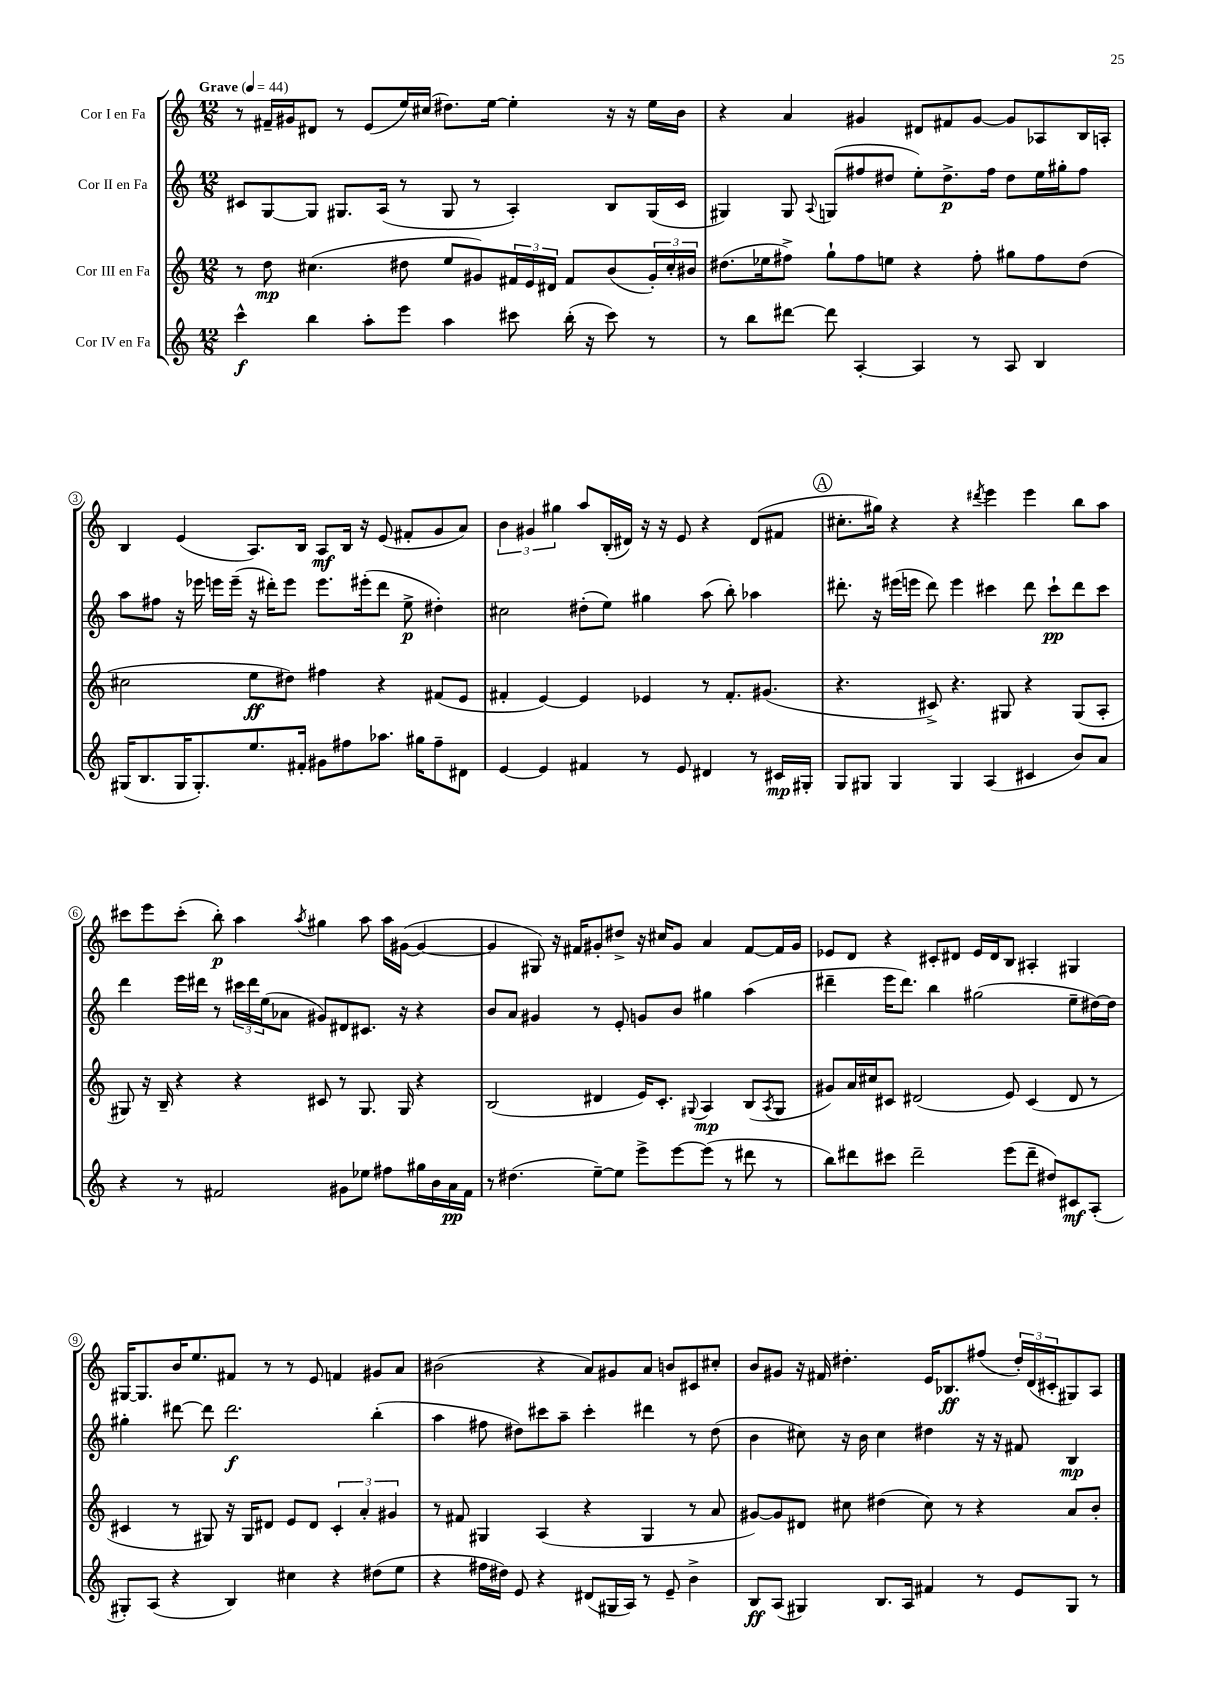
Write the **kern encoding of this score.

**kern	**dynam	**kern	**dynam	**kern	**dynam	**kern	**dynam
*part4	*part4	*part3	*part3	*part2	*part2	*part1	*part1
*staff4	*staff4	*staff3	*staff3	*staff2	*staff2	*staff1	*staff1
*I"Cor IV en Fa	*	*I"Cor III en Fa	*	*I"Cor II en Fa	*	*I"Cor I en Fa	*
*clefG2	*	*clefG2	*	*clefG2	*	*clefG2	*
*k[]	*	*k[]	*	*k[]	*	*k[]	*
*M12/8	*	*M12/8	*	*M12/8	*	*M12/8	*
*MM44	*	*MM44	*	*MM44	*	*MM44	*
=1	=1	=1	=1	=1	=1	=1	=1
!	!	!	!	!	!	!LO:TX:a:B:t=Grave	!
4ccc^^\	f	8r	.	8c#X/L	.	8r	.
.	.	8dd\	mp	[8G/	.	16f#X~/LL	.
.	.	.	.	.	.	16g#X/J	.
4bb\	.	(4.cc#X\	.	8G/J]	.	8d#X/J	.
.	.	.	.	8.G#X/L	.	8r	.
8aa'\L	.	.	.	.	.	(8e/L	.
.	.	.	.	(16A/Jk	.	.	.
8eee\J	.	8dd#X\	.	8r	.	16ee/L)	.
.	.	.	.	.	.	(16cc#X/JJ	.
4aa\	.	8ee/L	.	8G#/	.	8.dd#X\L)	.
.	.	8g#X/)	.	8r	.	.	.
.	.	.	.	.	.	[16ee\Jk	.
8ccc#X\	.	24f#X/L	.	4A'/)	.	4ee'\]	.
.	.	24e/	.	.	.	.	.
.	.	24d#X/JJ	.	.	.	.	.
(16bb'\	.	8f#/L	.	.	.	.	.
16r	.	.	.	.	.	.	.
8ccc#\)	.	(8b/	.	8B/L	.	16r	.
.	.	.	.	.	.	16r	.
8r	.	24g#'/L)	.	(16G#/L	.	16ee\LL	.
.	.	24cc#'/	.	.	.	.	.
.	.	.	.	16c#/JJ	.	16b\JJ	.
.	.	24b#X/JJ	.	.	.	.	.
=2	=2	=2	=2	=2	=2	=2	=2
8r	.	(8.dd#X\L	.	4G#X/)	.	4r	.
8bb\L	.	.	.	.	.	.	.
.	.	16ee-X\k	.	.	.	.	.
[8ddd#X\J	.	8ff#X^\J)	.	8G#/	.	4a/	.
.	.	.	.	8qqA/	.	.	.
8ddd#\]	.	8gg`\L	.	(8Gn/L	.	.	.
[4A'/	.	8ff#\	.	8ff#X/	.	4g#X/	.
.	.	8een\J	.	8dd#X/J	.	.	.
4A/]	.	4r	.	8ee'\L)	.	8d#X/L	.
.	.	.	.	8.dd#^\	p	8f#X/	.
8r	.	8ff#'\	.	.	.	[8g#/J	.
.	.	.	.	16ff#\Jk	.	.	.
8A/	.	8gg#X\L	.	8dd#\L	.	8g#/L]	.
4B/	.	8ff#\	.	16ee\L	.	8A-X/	.
.	.	.	.	16gg#X'\J	.	.	.
.	.	(8dd#\J	.	8ff#\J	.	16B/L	.
.	.	.	.	.	.	16An'/JJ	.
!!LO:LB:g=z
=3	=3	=3	=3	=3	=3	=3	=3
(16G#X/KL	.	2cc#X\	.	8aa\L	.	4B/	.
8.B/	.	.	.	.	.	.	.
.	.	.	.	8ff#X\J	.	.	.
16G#/K	.	.	.	16r	.	(4e/	.
8.G#'/)	.	.	.	16eee-X\	.	.	.
.	.	.	.	16eeen\LL	.	.	.
.	.	.	.	(16eee~\JJ	.	.	.
8.ee/	.	8ee\L	ff	16r	.	8.A/L)	.
.	.	.	.	16ddd#X'\KL)	.	.	.
.	.	8dd#X\J)	.	8eee\J	.	.	.
16f#X'/Jk	.	.	.	.	.	16B/Jk	.
8g#X\L	.	4ff#X\	.	8.eee\L	.	8A/L	mf
8ff#X\	.	.	.	.	.	16B/Jk	.
.	.	.	.	(16eee#X'\k	.	16r	.
8.aa-X\J	.	4r	.	8ddd#\J	.	(8e/	.
.	.	.	.	8ee^\	p	8f#X'/L	.
16gg#X\KL	.	.	.	.	.	.	.
8ff#~\	.	(8f#X/L	.	4dd#X'\)	.	8g/	.
8d#X\J	.	8e/J	.	.	.	8a/J)	.
=4	=4	=4	=4	=4	=4	=4	=4
[4e/	.	4f#X'/	.	2cc#X\	.	6b\	.
.	.	.	.	.	.	6g#X/	.
4e/]	.	[4e/)	.	.	.	.	.
.	.	.	.	.	.	6gg#X\	.
4f#X/	.	4e/]	.	(8dd#X'\L	.	8aa/L	.
.	.	.	.	8ee\J)	.	(16B'/L	.
.	.	.	.	.	.	16d#X/JJ)	.
8r	.	4e-X/	.	4gg#X\	.	16r	.
.	.	.	.	.	.	16r	.
8e/	.	.	.	.	.	8e/	.
4d#X/	.	8r	.	(8aa\	.	4r	.
.	.	8.f#'/L	.	8bb'\)	.	.	.
8r	.	.	.	4aa-X\	.	(8d#/L	.
.	.	(8.g#X/J	.	.	.	.	.
16c#X/LL	mp	.	.	.	.	8f#X/J	.
16G#X'/JJ	.	.	.	.	.	.	.
!!LO:REH:place=s1:t=A
=5	=5	=5	=5	=5	=5	=5	=5
8G/L	.	4.r	.	8.ddd#X'\	.	8.cc#X'\L	.
8G#X/J	.	.	.	.	.	.	.
.	.	.	.	16r	.	16gg#X\Jk)	.
4G#/	.	.	.	(16eee#X\LL	.	4r	.
.	.	.	.	16eeen\JJ	.	.	.
.	.	8c#X^/)	.	8ddd#\)	.	.	.
4G#/	.	4.r	.	4eee\	.	4r	.
.	.	.	.	.	.	8qddd#X/	.
(4A/	.	.	.	4ccc#X\	.	4eee\	.
.	.	8G#X/	.	.	.	.	.
4c#X/	.	4r	.	8ddd#\	.	4eee\	.
.	.	.	.	8ccc#`\L	pp	.	.
8b/L)	.	(8G#/L	.	8ddd#\	.	8bb\L	.
8a/J	.	8A'/J	.	8ccc#\J	.	8aa\J	.
!!LO:LB:g=z
=6	=6	=6	=6	=6	=6	=6	=6
4r	.	8G#X/)	.	4ddd\	.	8ccc#X\L	.
.	.	16r	.	.	.	8eee\	.
.	.	16B~/	.	.	.	.	.
8r	.	4r	.	16eee\LL	.	(8ccc#'\J	.
.	.	.	.	16ddd#X\JJ	.	.	.
2f#X/	.	.	.	8r	.	8bb'\)	p
.	.	4r	.	24ccc#X\LL	.	4aa\	.
.	.	.	.	24ddd#\	.	.	.
.	.	.	.	(24ee\J	.	.	.
.	.	.	.	8a-X\J	.	.	.
.	.	.	.	.	.	8qaa/	.
.	.	8c#X/	.	8g#X/L)	.	4gg#X\	.
8g#X\L	.	8r	.	8d#X/	.	.	.
8ee-X\J	.	8.G#/	.	8.c#X/J	.	8aa\	.
8ff#X\L	.	.	.	.	.	16aa\LL	.
.	.	16G#/	.	16r	.	([16g#X\JJ	.
16gg#X\L	.	4r	.	4r	.	4g#/_	.
16b\	.	.	.	.	.	.	.
16a\	pp	.	.	.	.	.	.
16f#\JJ	.	.	.	.	.	.	.
=7	=7	=7	=7	=7	=7	=7	=7
8r	.	(2B/	.	8b/L	.	4g#/]	.
(4.dd#X\	.	.	.	8a/J	.	.	.
.	.	.	.	4g#X/	.	8G#X/)	.
.	.	.	.	.	.	16r	.
.	.	.	.	.	.	16f#X/KL	.
[8ee~\L)	.	4d#X/	.	8r	.	8g#X'/	.
8ee\J]	.	.	.	8e'/	.	8dd#X^/J	.
8eee^\L	.	16e/KL)	.	8gn/L	.	16r	.
.	.	8.c'/J	.	.	.	16cc#X/KL	.
[8eee\	.	.	.	8b/J	.	8g#/J	.
.	.	8qqG#X/	.	.	.	.	.
(8eee\J]	.	4A/	mp	4gg#X\	.	4a/	.
8r	.	.	.	.	.	.	.
8ddd#X\	.	(8B/L	.	(4aa\	.	[8f#/L	.
.	.	8qA/	.	.	.	.	.
8r	.	8G#/J	.	.	.	16f#/L]	.
.	.	.	.	.	.	16g#/JJ	.
=8	=8	=8	=8	=8	=8	=8	=8
8bb\L)	.	8g#X/L)	.	4ddd#X~\	.	8e-X/L	.
8ddd#X\	.	16a/L	.	.	.	8d/J	.
.	.	16cc#X/J	.	.	.	.	.
8ccc#X\J	.	8c#X/J	.	16eee\KL	.	4r	.
.	.	.	.	8.ddd#\J)	.	.	.
2ddd#~\	.	(2d#X/	.	.	.	.	.
.	.	.	.	4bb\	.	8c#X'/L	.
.	.	.	.	.	.	8d#X/J	.
.	.	.	.	(2gg#X\	.	16e-/LL	.
.	.	.	.	.	.	16d#/J	.
(8eee\L	.	8e/)	.	.	.	8B/J	.
8ddd#~\J	.	(4c#/	.	.	.	4A#X'/	.
8dd#X/L)	.	.	.	.	.	.	.
8c#X/	mf	8d#/	.	8ee~\L	.	4G#X/	.
(8A'/J	.	8r	.	[16dd#X\L)	.	.	.
.	.	.	.	16dd#\JJ]	.	.	.
!!LO:LB:g=z
=9	=9	=9	=9	=9	=9	=9	=9
8G#X'/L)	.	4c#X/	.	4gg#X'\	.	[16G#X/KL	.
.	.	.	.	.	.	8.G#/]	.
(8A/J	.	.	.	.	.	.	.
4r	.	8r	.	[8ddd#X\	.	16b/K	.
.	.	.	.	.	.	8.ee/	.
.	.	8G#X/)	.	8ddd#\]	.	.	.
4B/)	.	16r	.	2.ddd#\	f	8f#X/J	.
.	.	16G#/KL	.	.	.	.	.
.	.	8d#X/J	.	.	.	8r	.
4cc#X\	.	8e/L	.	.	.	8r	.
.	.	8d#/J	.	.	.	8e/	.
4r	.	6c#'/	.	.	.	4fn/	.
.	.	6a'/	.	.	.	.	.
(8dd#X\L	.	.	.	(4bb'\	.	8g#X/L	.
.	.	6g#X/	.	.	.	.	.
8ee\J	.	.	.	.	.	8a/J	.
=10	=10	=10	=10	=10	=10	=10	=10
4r	.	8r	.	4aa\	.	(2b#X\	.
.	.	8f#X/	.	.	.	.	.
16ff#X\LL	.	4G#X/	.	8ff#X\	.	.	.
16dd#X\JJ)	.	.	.	.	.	.	.
8e/	.	.	.	8dd#X\L)	.	.	.
4r	.	(4A/	.	8ccc#X\	.	4r	.
.	.	.	.	8aa~\J	.	.	.
(8d#X/L	.	4r	.	4ccc#'\	.	8a/L)	.
16G#X/L	.	.	.	.	.	8g#X/	.
16A/JJ)	.	.	.	.	.	.	.
8r	.	4G#/	.	4ddd#X\	.	8a/J	.
8e~/	.	.	.	.	.	8bn/L	.
4b^\	.	8r	.	8r	.	8c#X/	.
.	.	8a/	.	(8dd#\	.	8cc#X'/J	.
=11	=11	=11	=11	=11	=11	=11	=11
8B/L	ff	[8g#X/L)	.	4b\	.	8b/L	.
(8A/J	.	8g#/]	.	.	.	8g#X/J	.
4G#X/)	.	8d#X/J	.	8cc#X\)	.	16r	.
.	.	.	.	.	.	16f#X/	.
.	.	8cc#X\	.	16r	.	4.dd#X'\	.
.	.	.	.	16b\	.	.	.
8.B/L	.	(4dd#X\	.	4cc#\	.	.	.
16A/Jk	.	.	.	.	.	.	.
4f#X/	.	8cc#\)	.	4dd#X\	.	16e/KL	.
.	.	.	.	.	.	8.B-X/	ff
.	.	8r	.	.	.	.	.
8r	.	4r	.	16r	.	(8ff#X/J	.
.	.	.	.	16r	.	.	.
8e/L	.	.	.	8f#X/	.	24dd#'/LL)	.
.	.	.	.	.	.	(24d/	.
.	.	.	.	.	.	24c#X'/J	.
8G#/J	.	8a/L	.	4B/	mp	8G#X/)	.
8r	.	8b'/J	.	.	.	8A/J	.
==	==	==	==	==	==	==	==
*-	*-	*-	*-	*-	*-	*-	*-
